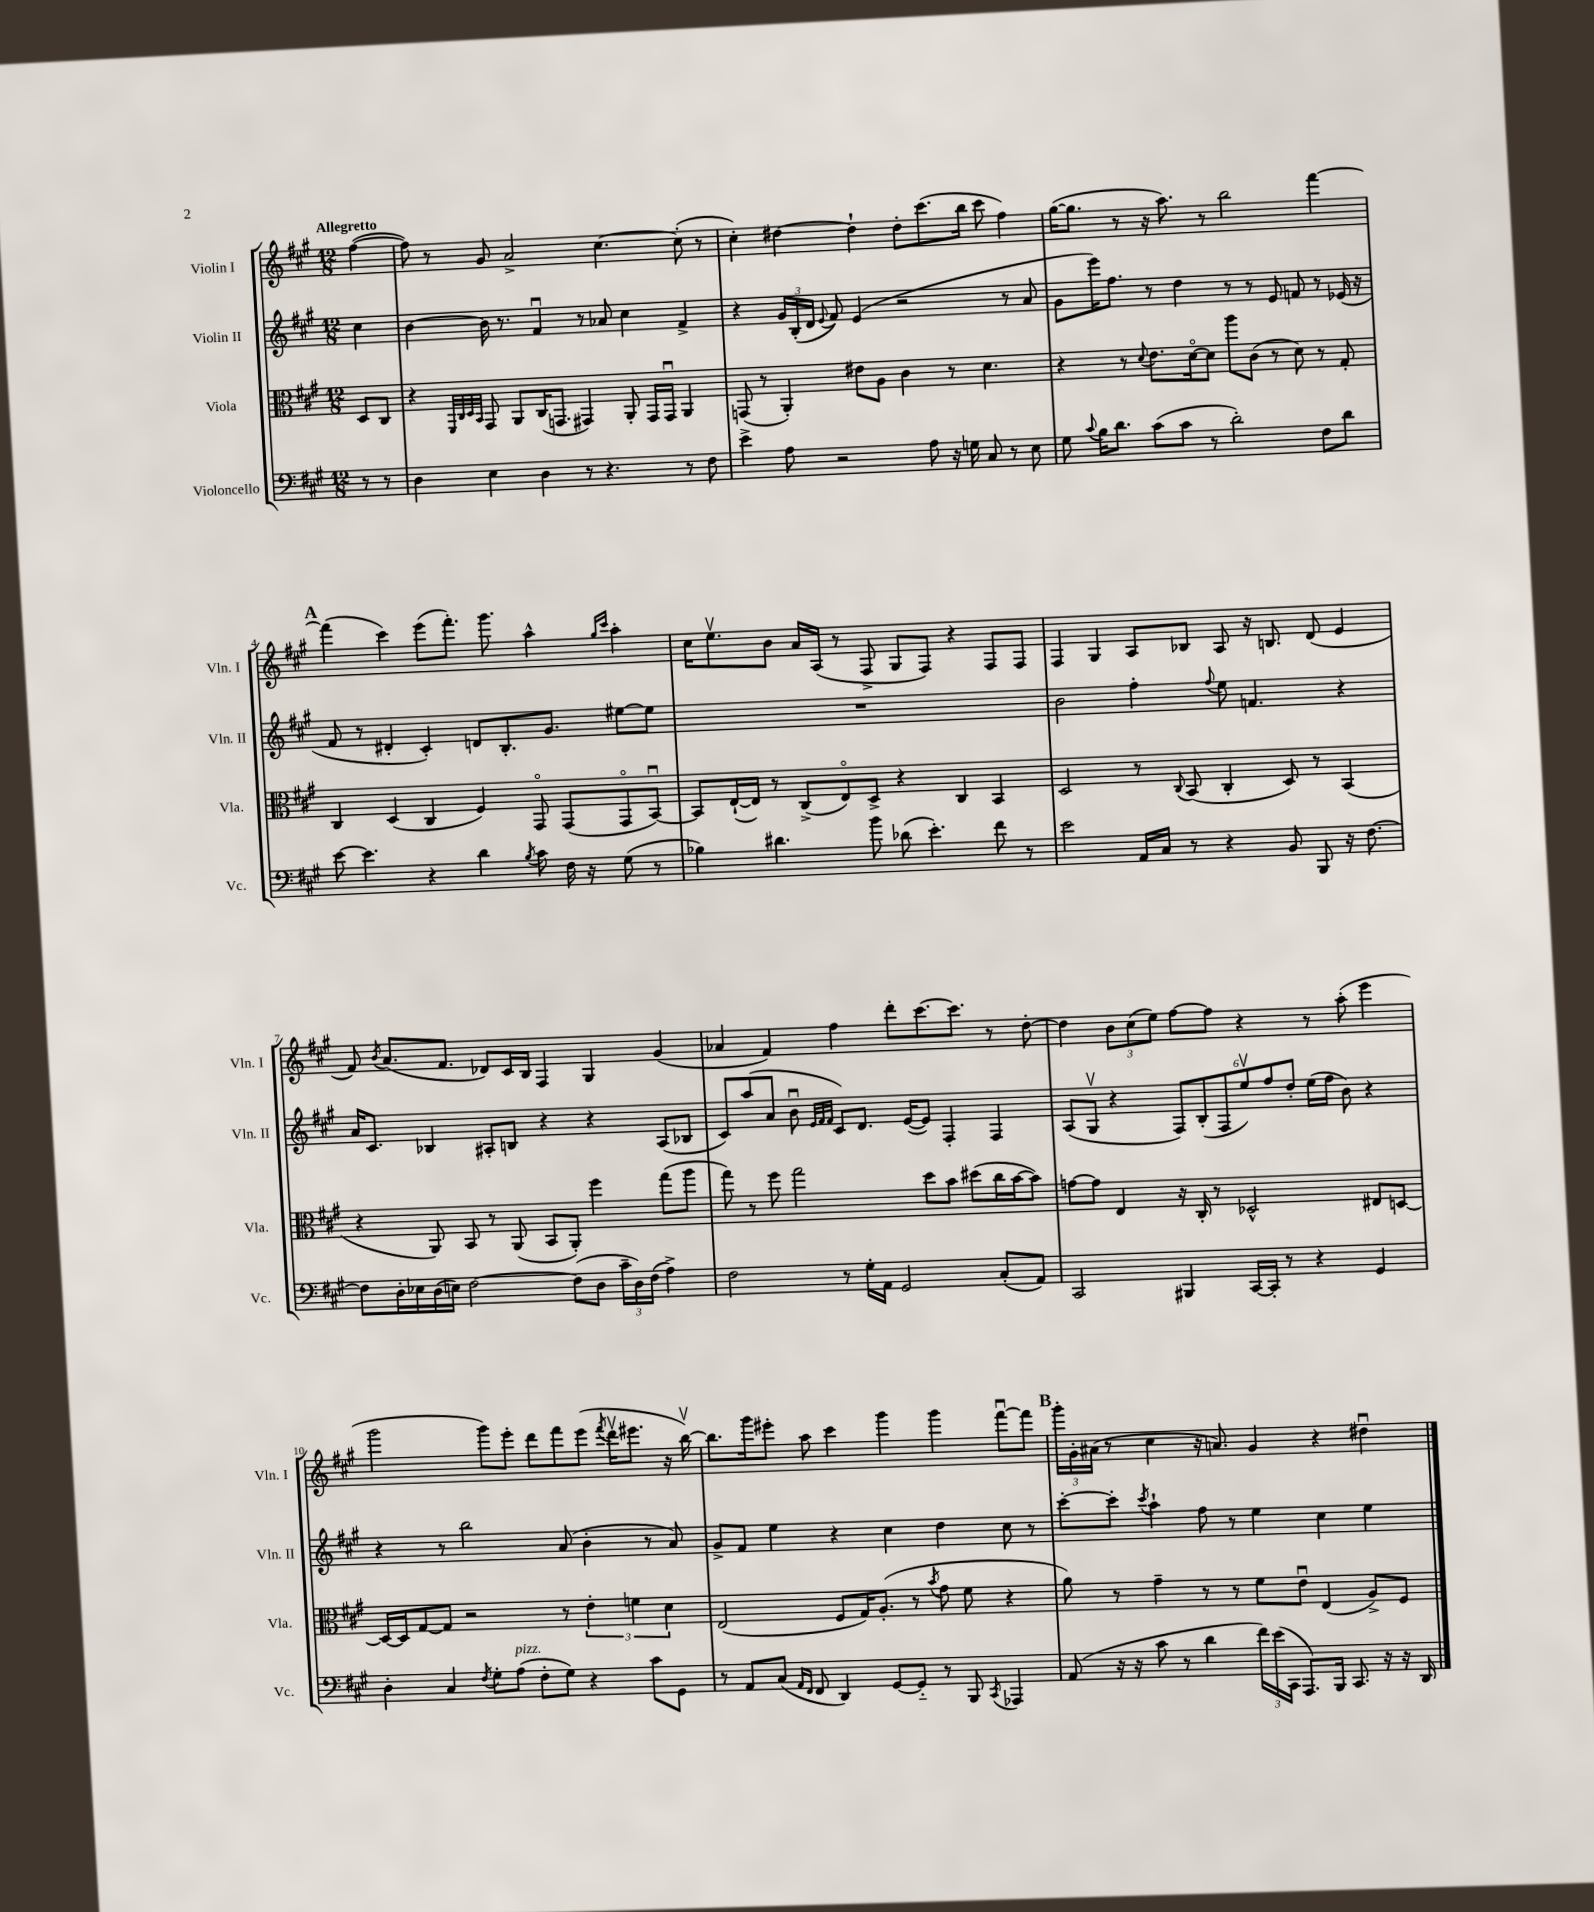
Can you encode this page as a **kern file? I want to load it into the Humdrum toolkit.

**kern	**kern	**kern	**kern
*part4	*part3	*part2	*part1
*staff4	*staff3	*staff2	*staff1
*I"Violoncello	*I"Viola	*I"Violin II	*I"Violin I
*I'Vc.	*I'Vla.	*I'Vln. II	*I'Vln. I
*clefF4	*clefC3	*clefG2	*clefG2
*k[f#c#g#]	*k[f#c#g#]	*k[f#c#g#]	*k[f#c#g#]
*M12/8	*M12/8	*M12/8	*M12/8
=	=	=	=
!	!	!	!LO:TX:a:B:t=Allegretto
8r	8D/L	4cc#\	([4ff#\
8r	8C#/J	.	.
=1	=1	=1	=1
4D\	4r	[4b\	8ff#\])
.	.	.	8r
.	32qqFF#/LLL	.	.
.	32qqC#/	.	.
.	32qqD/	.	.
.	32qqBB/JJJ	.	.
4E\	8GG#/	16b\]	8g#/
.	.	8.r	.
.	8AA/L	.	2a^/
4D\	(16C#/K	4f#u/	.
.	8.GGn/J	.	.
8r	4GG#X/)	8r	.
4.r	.	8a-X/	[4.cc#\
.	8AA'/	4cc#\	.
.	16GG#/LL	.	.
.	16GG#u/JJ	.	.
8r	4AA/	4f#^/	(8cc#'\]
8F#\	.	.	8r
=2	=2	=2	=2
4e^\	(8GGn/	4r	4cc#'\)
.	8r	.	.
8A\	4AA'/)	24g#/LL	[4dd#X\
.	.	(24B'/	.
.	.	24d/JJ	.
.	.	8qqe/	.
2r	.	8f#/)	.
.	8e#X\L	(4e/	4dd#`\]
.	8A\J	.	.
.	4c#\	2r	8dd#'\L
8A\	.	.	(8.ccc#\
16r	8r	.	.
16Gn\	.	.	16bb\Jk
8C#/	4.d\	.	8ccc#\
8r	.	8r	4ff#\)
8E\	.	8a/	.
=3	=3	=3	=3
8G#\	4r	8g#\L	([16gg#\KL
.	.	.	8.gg#\J]
8qqc#/	.	.	.
16B\KL	.	16eee\K)	.
8.d\J	.	8.ff#\J	.
.	8r	.	8r
.	8qqd/	.	.
(8c#\L	8.e\L	8r	16r
.	.	.	8.aa\)
8c#\J	.	4dd\	.
.	[16d\k	.	.
8r	8d\J]	.	8r
2d'\)	8aa\L	8r	2bb\
.	(8c#\J	8r	.
.	8r	8e/	.
.	8d\)	8fn/	.
8F#\L	8r	8r	[4fff#\
8d\J	8G#'/	(16e-X/	.
.	.	16r	.
!!LO:LB:g=z
!!LO:REH:place=s1:t=A
=4	=4	=4	=4
[8e\	4C#/	8f#/	(4fff#\]
4.e\]	.	8r	.
.	(4D/	4d#X'/	4ccc#\)
4r	4C#/	4c#'/)	(8eee\L
.	.	.	8.fff#'\J)
4d\	4F#/)	8dn/L	.
.	.	.	8.ggg#\
.	.	8.B'/	.
8qB/	.	.	.
8c#\	8GG#/	.	4aa^^\
.	.	8.g#/J	.
16F#\	(8GG#/L	.	.
16r	.	.	.
.	.	.	16qqgg#/LL
.	.	.	16qqccc#/JJ
(8G#\	8GG#/	[8ee#X\L	4aa'\
8r	[8BBu/J)	8ee#\J]	.
=5	=5	=5	=5
4B-X\)	8BB/L]	1.r	16cc#\KL
.	.	.	8.eev\
.	([16E`/L	.	.
.	16E/JJ])	.	.
4.d#X\	8r	.	8b\J
.	(8C#^/L	.	16a/LL
.	.	.	(16A/JJ
.	8E/)	.	8r
8b\	8D^/J	.	8F#^/
(8d-X\	4r	.	8G#/L
4.e'\)	.	.	8F#/J)
.	4C#/	.	4r
8f#\	4BB/	.	8F#/L
8r	.	.	8F#/J
=6	=6	=6	=6
2e\	2D/	2b\	4F#/
.	.	.	4G#/
16AA/LL	8r	4ff#'\	8A/L
16C#/JJ	.	.	.
.	8qqC#/	.	.
8r	(8BB/	.	8B-X/J
.	.	8qqff#/	.
4r	4C#'/	8ee\	8A/
.	.	4.fn/	16r
.	.	.	8.Bn/
8BB/	8D/)	.	.
8BBB/	8r	.	(8d/
16r	(4BB/	4r	4e/
[8.F#\	.	.	.
!!LO:LB:g=z
=7	=7	=7	=7
8F#\L]	4r	16a/KL	8f#/)
.	.	8.c#/J	.
.	.	.	8qb/
16D'\L	.	.	(8.a/L
16E-X\	.	.	.
(16D\	8AA/)	4B-X/	.
16En\JJ)	.	.	8.f#/J
[2F#\	8BB/	.	.
.	8r	8A#X'/L	8d-X/L)
.	(8AA/	8Bn/J	16c#/L
.	.	.	16B/JJ
.	8BB/L	4r	4F#/
(8F#\L]	8AA'/J)	.	.
8D\J	4ff#\	4r	4G#/
24c#~\LL	.	.	.
24D\)	.	.	.
(24F#\JJ	.	.	.
4A^\)	(8gg#\L	(8A#/L	(4g#/
.	8aa\J	8B-X/J	.
=8	=8	=8	=8
2F#\	8gg#\)	8c#/L)	4a-X/
.	8r	(8aa/	.
.	8ff#\	8a/J	4f#/)
.	2gg#\	8bu\	.
.	.	32qqe/LLL	.
.	.	32qqf#/	.
.	.	32qqf#/JJJ	.
8r	.	8c#/L)	4ff#\
16G#'\LL	.	8.d/J	.
16AA\JJ	.	.	.
2GG#/	.	.	8ddd'\L
.	.	([16e/KL	.
.	8dd\L	8e/J])	[8.ccc#\
.	8b\J	4F#'/	.
.	.	.	8.ccc#\J]
.	(8dd#X\L	.	.
(8C#'/L	16cc#\L	4F#/	8r
.	[16b\J	.	.
8AA/J)	8b\J])	.	[8dd'\
=9	=9	=9	=9
2CC#/	[8gn\L	(8A/L	4dd\]
.	8g\J]	8G#v/J	.
.	4E/	4r	12b\L
.	.	.	(12cc#\
.	.	.	12ee\J)
4BBB#X/	16r	12F#/L)	[8ff#\L
.	16C#'/	.	.
.	.	(12B'/	.
.	8r	.	8ff#\J]
.	.	12F#/	.
[16CC#/LL	2D-X^^/	12eev/)	4r
16CC#'/JJ]	.	.	.
.	.	12ff#/	.
8r	.	.	.
.	.	12dd'/J	.
4r	.	(16ee\LL	8r
.	.	16ff#\JJ	.
.	.	8b\)	(8aa'\
4GG#/	8E#X/L	4r	4eee\
.	[8Dn/J	.	.
!!LO:LB:g=z
=10	=10	=10	=10
4D'\	16D/LL_	4r	2ggg#\
.	16D/J]	.	.
.	[8G#/	.	.
4C#/	8G#/J]	8r	.
.	2r	2bb\	.
8qF#/	.	.	.
8G#'\L	.	.	8ggg#\L)
!LO:TX:a:i:t=pizz.	!	!	!
(8A\J	.	.	8eee'\J
8F#'\L	.	.	8ddd\L
8G#\J)	8r	(8a/	8fff#\
4r	6e'\	4b'\	(8eee\J
.	.	.	8qfff#/
.	.	.	16dddv\KL
.	6fn\	.	.
.	.	.	8.eee#X\J
8c#\L	.	8r	.
.	6d\	.	.
8GG#\J	.	8a/)	16r
.	.	.	[16bbv\)
=11	=11	=11	=11
8r	(2E/	8g#^/L	8.bb\L]
8AA/L	.	8f#/J	.
.	.	.	16ggg#\k
(8C#/J	.	4ee\	8eee#X'\J
16qqAA/LL	.	.	.
16qqFF#/JJ	.	.	.
8FF#/	.	.	8aa\
4DD/)	8F#/L	4r	4ccc#\
.	16G#/K)	.	.
.	(8.A'/J	.	.
[8GG#/L	.	4cc#\	4ggg#\
8GG#/J]	8r	.	.
.	8qb/	.	.
8r	8g#\	4dd\	4ggg#\
8BBB/	8f#\	.	.
8qCC#/	.	.	.
4AAA-X/	4r	8cc#\	[8fff#u\L
.	.	8r	8fff#\J]
!!LO:REH:place=s1:t=B
=12	=12	=12	=12
(8AA/	8a\)	[8ccc#'\L	24ggg#'\LL
.	.	.	24g#'\
.	.	.	(24a#X\JJ
16r	8r	8ccc#'\J]	8r
16r	.	.	.
.	.	8qccc#/	.
8c#\	4g#~\	4aa`\	4cc#\
8r	.	.	.
4d\	8r	8ff#\	16r
.	.	.	8.an/)
.	8r	8r	.
24f#\LL)	8f#\L	4ee\	4g#/
(24e\	.	.	.
24CC#\JJ	.	.	.
8.AAA/L)	8eu\J	.	.
.	(4E/	4cc#\	4r
16BBB/Jk	.	.	.
8.CC#/	.	.	.
.	8A^/L)	4ee\	4dd#Xu\
16r	.	.	.
16r	8F#/J	.	.
16DD/	.	.	.
==	==	==	==
*-	*-	*-	*-
